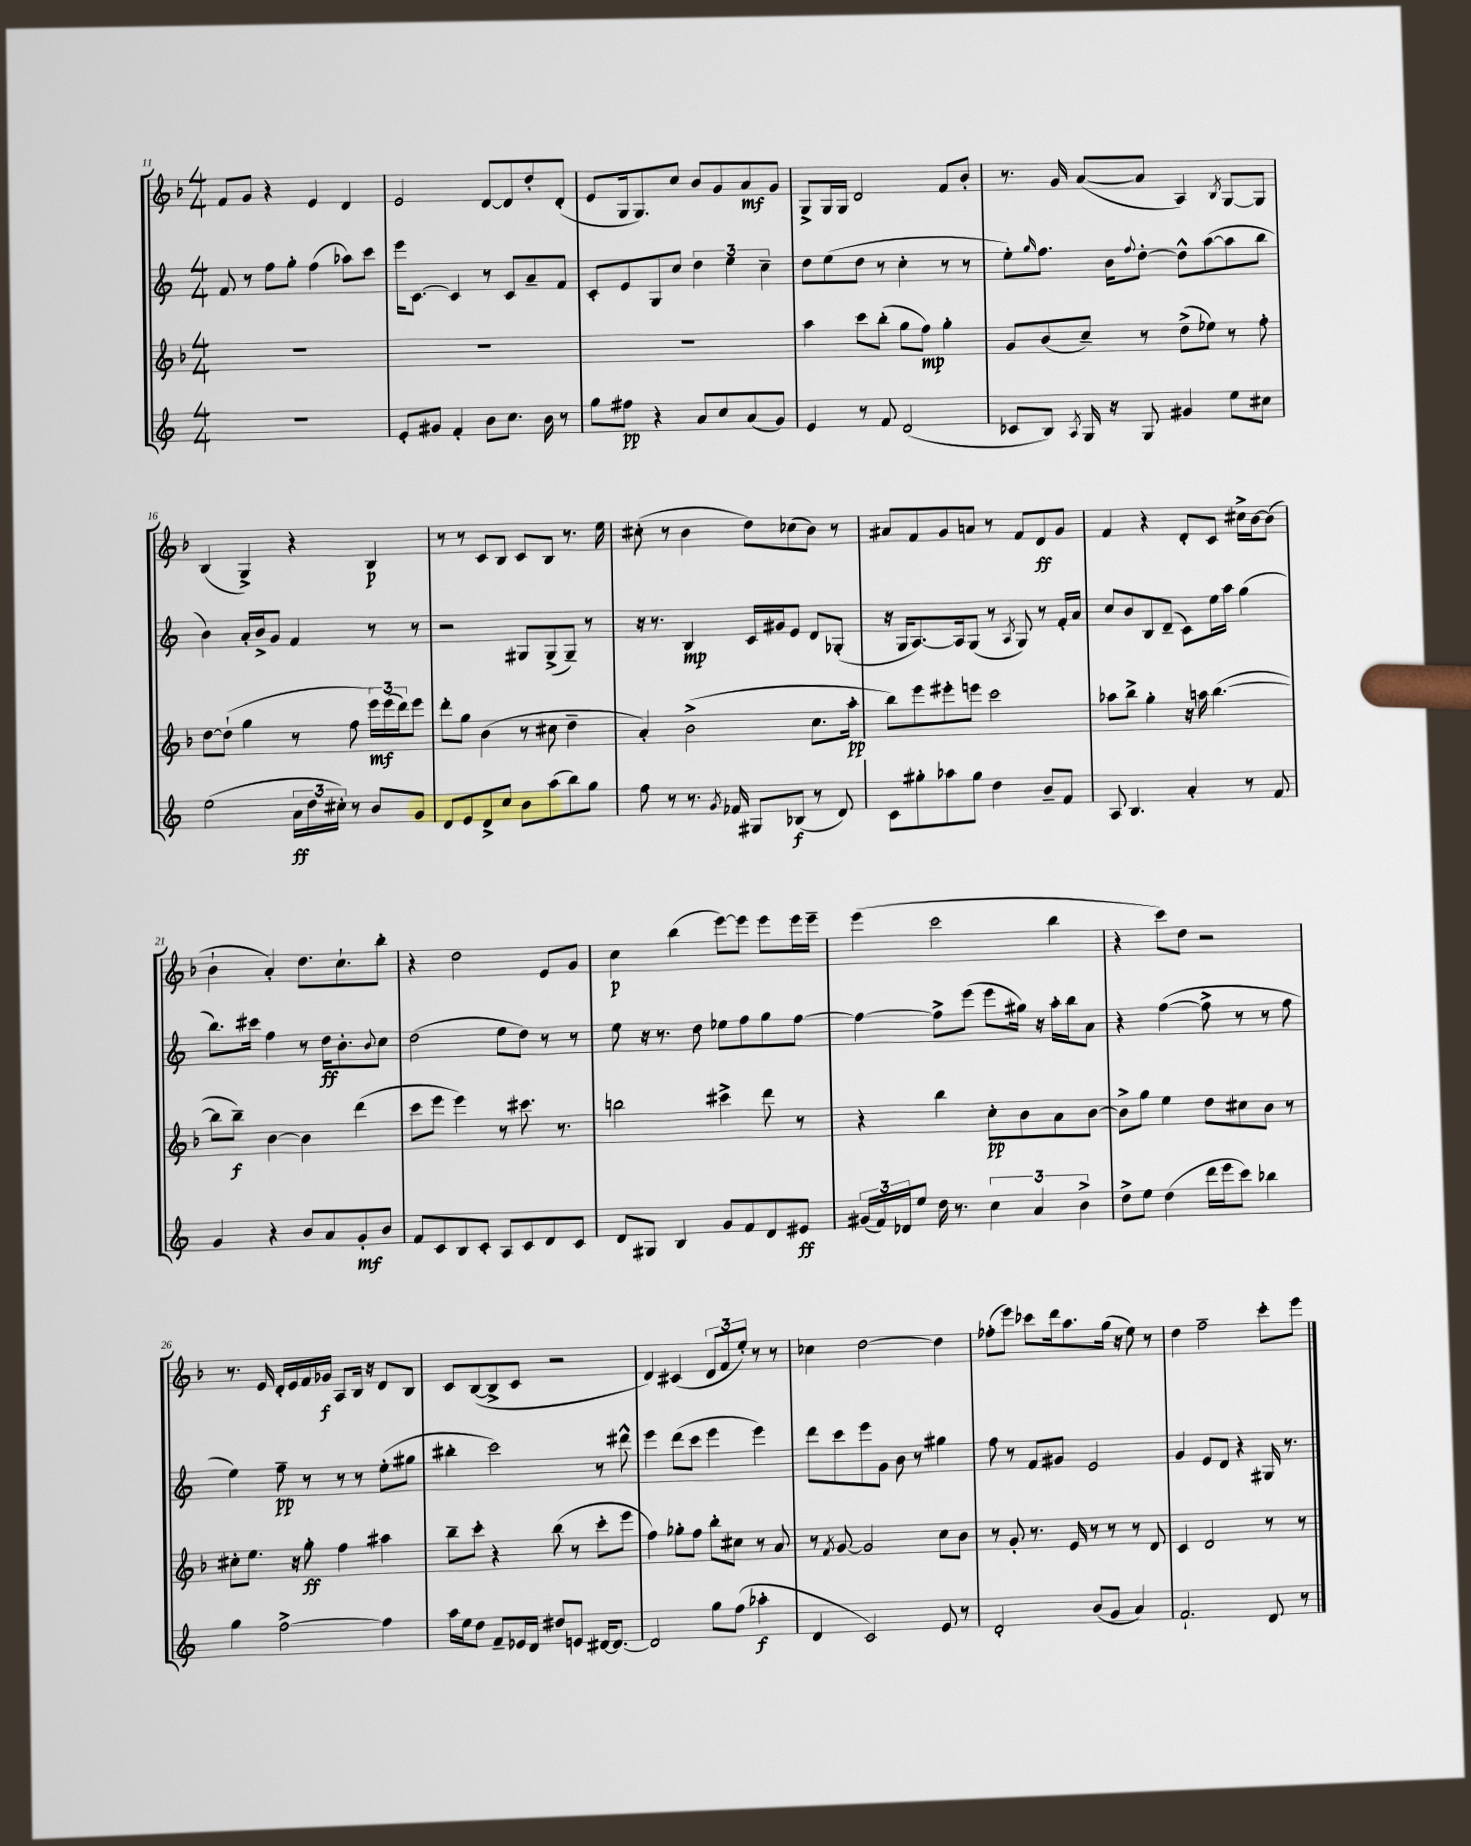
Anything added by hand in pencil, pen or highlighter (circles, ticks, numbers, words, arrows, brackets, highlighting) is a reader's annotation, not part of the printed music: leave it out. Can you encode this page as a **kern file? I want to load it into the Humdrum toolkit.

**kern	**kern	**kern	**kern
*staff4	*staff3	*staff2	*staff1
*clefG2	*clefG2	*clefG2	*clefG2
*k[]	*k[b-]	*k[]	*k[b-]
*M4/4	*M4/4	*M4/4	*M4/4
1r	1r	8f/	8f/L
.	.	8r	8g/J
.	.	8ff\L	4r
.	.	8gg'\J	.
.	.	(4ff\	4e/
.	.	8aa-\L)	4d/
.	.	8ccc\J	.
=	=	=	=
8e'/L	1r	16eee\LK	2e/
.	.	[8.c\J	.
8g#/J	.	.	.
4f'/	.	4c/]	.
8b\L	.	8r	[8d/L
8.cc\J	.	8c/L	8d/]
.	.	8a~/	8dd'/
16b\	.	.	.
8r	.	8f/J	(8d'/J
=	=	=	=
8gg\L	1r	8c'/L	8e/L
8ff#\J	.	8e/	16G/k
.	.	.	8.G/)
4r	.	8G/	.
.	.	8cc/J	8cc/J
8a/L	.	6dd\	8b-/L
8cc/	.	.	8g/
.	.	6ee\	.
(8a/	.	.	8a/
.	.	6cc~\	.
8g/J)	.	.	8g/J
=	=	=	=
4e/	4aa\	8dd\L	8G^/L
.	.	(8ee\	16G/L
.	.	.	16G/JJ
8r	8ccc\L	8dd\J	2d/
8f/	(8bb-'\J	8r	.
(2d/	8gg\L	4cc'\	.
.	8ff\J)	.	.
.	4gg'\	8r	8f/L
.	.	8r	8b-'/J
=	=	=	=
8c-/L	8g/L	8ee'\L)	8.r
.	.	16qqgg/	.
8B/J)	(8b-/	8.ff\J	.
.	.	.	16g/
8qA/	.	.	.
16G/	8cc~/J)	.	([8a/L
16r	.	16b\LK	.
.	.	8qqff/	.
8G/	8r	[8dd'\J	8a/]J
4g#/	(8dd^\L	8dd^^\]L	4A/)
.	8ee-\J)	([8aa\	.
.	.	.	8qB-/
8ee\L	8r	8aa\]	[8G/L
8cc#\J	8ff'\	8bb\J	8G/]J
=	=	=	=
(2ee\	[8dd\L	4b\)	(4B-/
.	(8dd`\]J	.	.
.	4gg\	16a'/LL	4G^/)
.	.	16b^/J	.
.	.	8g/J	.
24a\LL	8r	4f/	4r
24dd\	.	.	.
24cc#'\JJ)	.	.	.
8r	8ff\	.	.
8b/L	24eee\LL)	8r	4B-/
.	(24eee\	.	.
.	24ddd\J)	.	.
8g/J	8eee\J	8r	.
=	=	=	=
8d/L	8ddd'\L	2r	8r
8e/	8gg\J	.	8r
8d^/	(4b-\	.	8c/L
8cc/J	.	.	8B-/J
8b\L	8r	8G#/L	8c/L
(8aa\	8cc#\	(8G#^/	8B-/J
8bb\)	4dd~\	8G#~/J)	8.r
8gg\J	.	8r	.
.	.	.	16ee\
=	=	=	=
8ff\	4a'/)	16r	(8cc#'\
.	.	8.r	.
8r	.	.	8r
8.r	(2b-^\	4B/	4b-\
8qg/	.	.	.
16f-/	.	.	.
8G#/L	.	16c/LL	8dd\L)
.	.	16g#/J	.
(8B-/J	.	8e/J	(8cc-\
8r	8.cc\L	8d/L	8b-\J)
8d/)	.	(8G-'/J	8r
.	16aa'\Jk	.	.
=	=	=	=
8c\L	8bb-\L)	16r	8a#/L
.	.	16G/LK	.
8gg#'\	8eee\	[8.A/)	8f/
8aa-\	8eee#'\	.	8g/
.	.	16A/]k	.
8gg#\J	8eee\J	(8G/J	8a/J
4dd\	2ccc\	8r	8r
.	.	8qA/	.
.	.	8G/)	8f/L
8b~/L	.	8r	8d/
8f/J	.	16f'/LL	8g/J
.	.	16a/JJ	.
=	=	=	=
8A/	8aa-\L	8cc/L	4f/
4.B/	8bb-^\J	8b/	.
.	4gg'\	8B/	4r
.	.	(8d~/J	.
4a'/	16r	8c\L)	8d'/L
.	16aa\	.	.
.	([4.bb-\	16ee\L	8c/J
.	.	16aa\JJ	.
8r	.	(4gg\	16cc#^\LL
.	.	.	[16b-\J
8f/	.	.	(8b-\]J
=	=	=	=
4g/	8bb-\]L	8.bb\L)	4b-`\
.	8bb-~\J)	.	.
.	.	16ccc#\Jk	.
4r	[4b-\	4ff\	4a'/)
8b/L	4b-\]	8r	8.dd\L
8a/	.	16dd\LK	.
.	.	8.b'\	8.cc`\
8g'/	(4ddd\	.	.
.	.	8qqb/	.
8b/J	.	8cc\J	8bb-'\J
=	=	=	=
8f/L	8ccc\L	(2dd\	4r
8c/	8eee\J	.	.
8B/	4eee\)	.	2dd\
8c'/J	.	.	.
8A/L	8r	8ee\L	.
8c/	8.ccc#\	8dd\J)	.
8d/	.	8r	8e/L
.	8.r	.	.
8c/J	.	8r	8g/J
=	=	=	=
8d/L	2bb\	8ee\	4cc\
8G#/J	.	16r	.
.	.	8.r	.
4B/	.	.	(4bb-\
.	.	8dd\	.
8g/L	4ccc#^\	8ee-\L	[8eee\L)
8f/	.	8ff\	8eee\]J
8d/	8ddd\	8gg\	8eee\L
8e#/J	8r	[8ff\J	16eee\L
.	.	.	16eee~\JJ
=	=	=	=
(24g#/LL	4r	4ff\_	(4eee\
24f/)	.	.	.
24d-/J	.	.	.
8ee/J	.	.	.
16dd\	4bb-\	8ff^\]L	2ccc\
8.r	.	.	.
.	.	(8eee\J	.
6cc\	8cc'\L	8eee\L	.
.	8b-\	16gg#\Jk)	.
6a/	.	.	.
.	.	16r	.
.	8a\	16aa'\LL	4bb-\
.	.	16bb\J	.
6b^\	.	.	.
.	[8b-\J	8a\J	.
=	=	=	=
8dd^\L	8b-^\]L	4r	4r
8ee\J	8gg\J	.	.
(4dd\	4ee\	([4ff\	8ccc\L)
.	.	.	8dd\J
16ddd\LL	8dd\L	8ff^\]	2r
16eee\J	.	.	.
8ccc\J)	8cc#\	8r	.
4bb-\	8b-\J	8r	.
.	8r	8ff\	.
=	=	=	=
4gg\	8cc#'\L	4ee\)	8.r
.	8.ee\J	.	.
.	.	.	16e/
[2ff^\	.	8ff~\	16d'/LL
.	16r	.	16e/
.	8gg'\	8r	16f/
.	.	.	16g-/JJ
.	4ff\	8r	8A/L
.	.	8r	16B-/Jk
.	.	.	16r
4ff\]	4aa#\	(8ee'\L	8d/L
.	.	8gg#\J	8B-/J
=	=	=	=
16aa\LL	8bb-~\L	4bb#'\	8c/L
16ee\J	.	.	.
8dd\J	8ccc'\J	.	([8B-/
8f~/L	4r	2ccc\)	8B-^/]
16e-/L	.	.	8c/J
16d/JJ	.	.	.
8dd#/L	(8bb-\	.	2r
8e/J	8r	.	.
[16d#/LK	8ccc'\L	8r	.
8.d#/_J	.	.	.
.	8eee\J	8ddd#^^\	.
=	=	=	=
2d#/]	4ff\)	4eee\	4d/)
.	8gg-'\L	(8ddd\L	(4c#/
.	8ff\J	8ccc\J	.
8gg\L	8bb-'\L	4eee\	12d/L
.	.	.	12f/
(8ff\J	8cc#\J	.	.
.	.	.	12ee'/J)
4aa-'\	8r	4eee\)	8r
.	8a/	.	8r
=	=	=	=
4d/	8r	8ddd\L	4cc-\
.	8qf/	.	.
.	[8g/	8ccc\	.
2c/)	2g/]	8eee\	[2dd\
.	.	8g\J	.
.	.	8b\	.
.	.	8r	.
8e/	8cc\L	4gg#\	4dd\]
8r	8b-\J	.	.
=	=	=	=
2d'/	8r	8ff\	(8ff-'\L
.	8g'/	8r	8eee\J)
.	8.r	8f/L	8ccc-\L
.	.	8g#/J	16ddd\k
.	16e/	.	8.aa\
(8b/L	8r	2e/	.
8g/J	8r	.	(16gg\Jk
.	.	.	16r
4a/)	8r	.	8ee\)
.	8d/	.	8r
=	=	=	=
2.f`/	4c/	4g/	4dd\
.	2d/	8e/L	2ff~\
.	.	8d/J	.
.	.	4r	.
8d/	8r	16G#/	8ccc'\L
.	.	8.r	.
8r	8r	.	8eee\J
==	==	==	==
*-	*-	*-	*-
